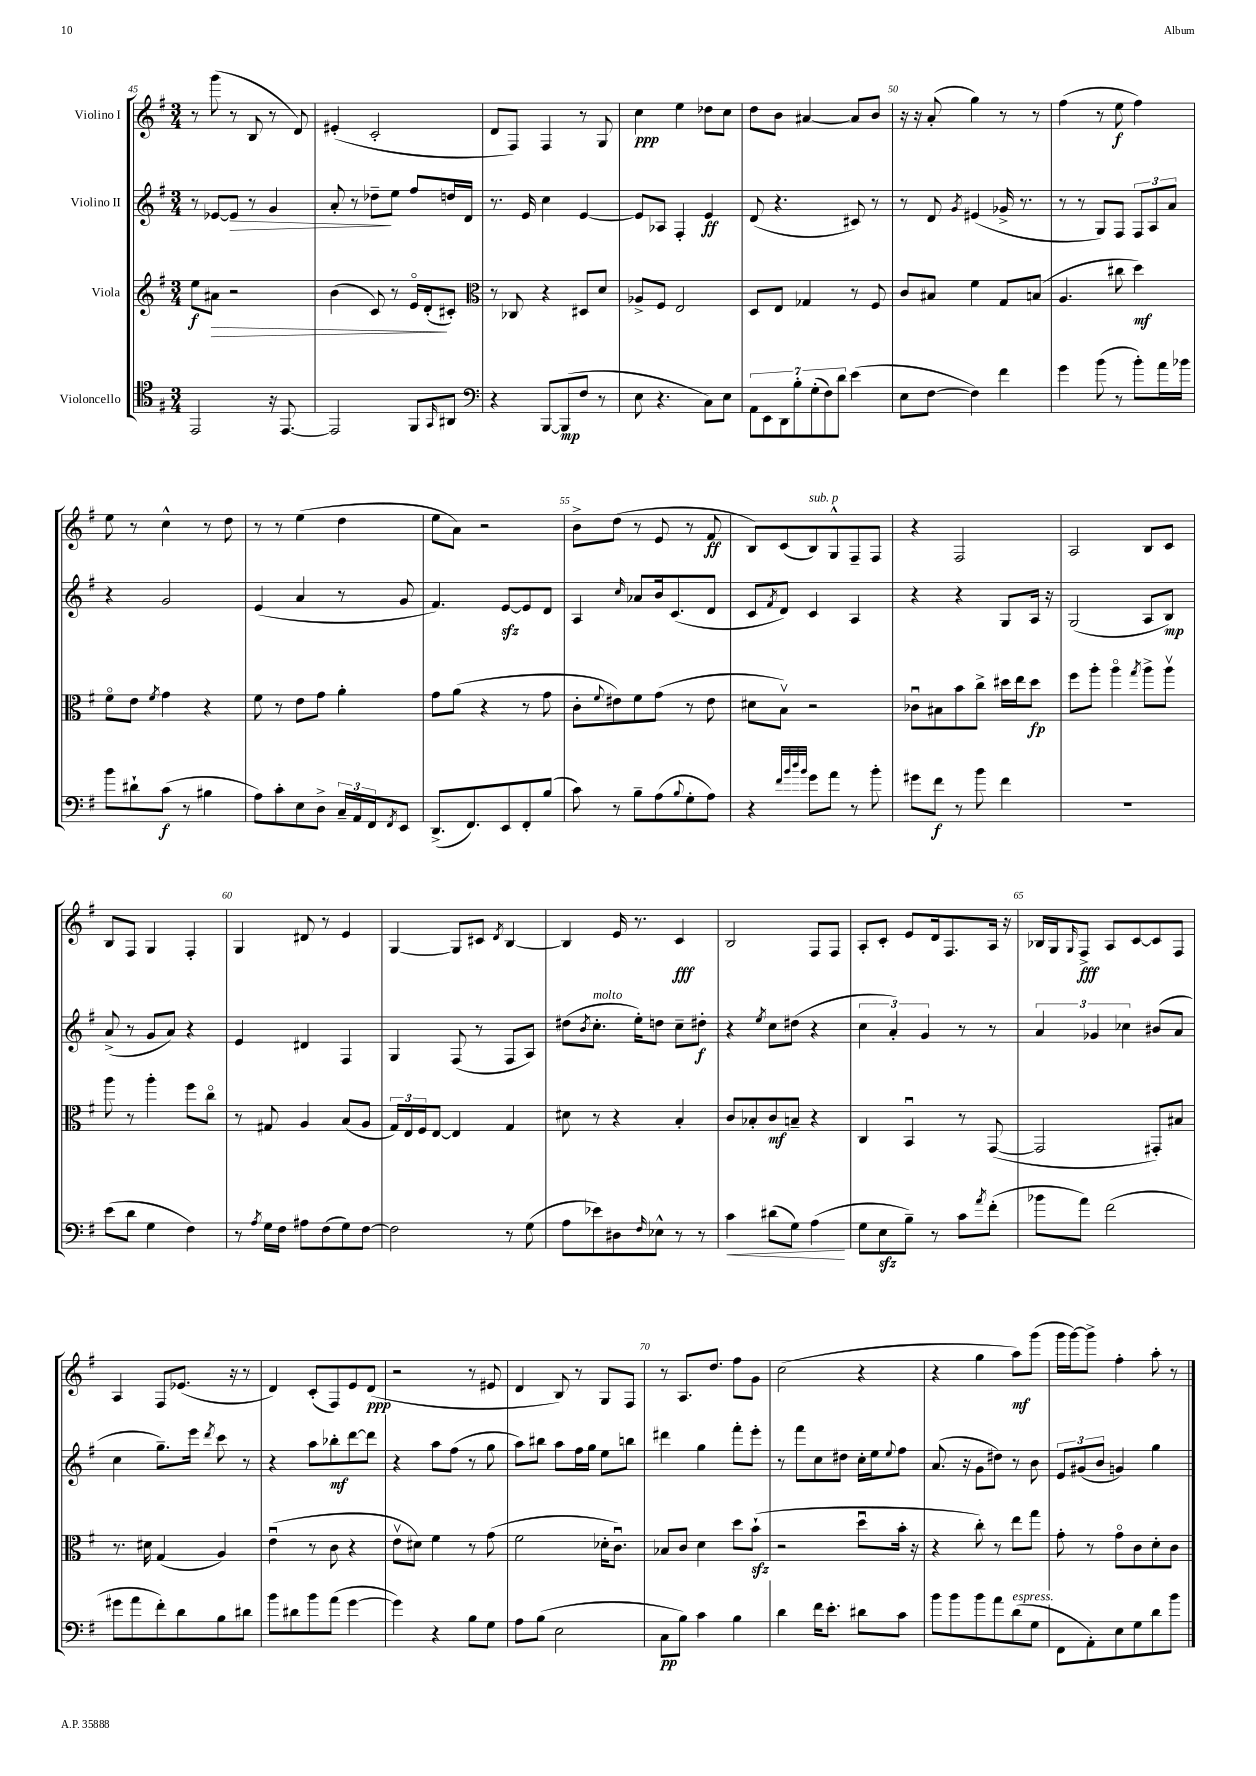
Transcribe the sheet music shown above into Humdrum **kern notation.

**kern	**kern	**kern	**kern
*staff4	*staff3	*staff2	*staff1
*clefC4	*clefG2	*clefG2	*clefG2
*k[f#]	*k[f#]	*k[f#]	*k[f#]
*M3/4	*M3/4	*M3/4	*M3/4
2EE/	8ee\L	8r	8r
.	8a#\J	[8e-/L	(8ggg\
.	2r	8e-/]J	8r
.	.	8r	8B/
16r	.	4g/	8r
[8.EE/	.	.	.
.	.	.	8d/)
=	=	=	=
2EE/]	(4b\	8a'/	(4e#'/
.	.	8r	.
.	8c/)	8dd-~\L	2c'/
.	8r	8ee\J	.
8FF#/L	16eo/LL	8ff#/L	.
.	(16d'/J	.	.
16qqGG/	.	.	.
8AA#/J	8c#'/J)	16dd/L	.
.	.	16d/JJ	.
=	=	=	=
*clefF4	*clefC3	*	*
4r	8r	8.r	8d/L
.	8C-/	.	8F#/J)
.	.	16e/	.
[8BBB/L	4r	4cc\	4F#/
(8BBB/]	.	.	.
8F#/J	8D#/L	[4e/	8r
8r	8d/J	.	8G/
=	=	=	=
8E\	8A-^/L	8e/]L	4cc\
4.r	8F#/J	8A-/J	.
.	2E/	4F#'/	4ee\
8C\L)	.	4e/	8dd-\L
8E\J	.	.	8cc\J
=	=	=	=
14AA\L	8D/L	(8d/	8dd\L
14EE\	.	.	.
.	8E/J	4.r	8b\J
14DD\	.	.	.
14B'\	.	.	.
.	4G-/	.	[4a#/
(14G'\	.	.	.
14F#\)	.	.	.
14d\J	.	.	.
(4e\	8r	8c#/)	8a#/]L
.	8F#/	8r	8b/J
=	=	=	=
8E\L	8c/L	8r	16r
.	.	.	16r
[8F#\J	8B#/J	8d/	(8a'/
.	.	8qg/	.
4F#\])	4f#\	(4e#/	4gg\)
4f#\	8G/L	16g-^/	8r
.	.	8.r	.
.	(8B/J	.	8r
=	=	=	=
4g\	4.A/	8r	(4ff#\
.	.	8r	.
(8b\	.	8G/L)	8r
8r	8cc#\	8F#/J	8ee\
8b'\L)	4dd\)	12F#/L	4ff#\)
.	.	12A/	.
16a\L	.	.	.
.	.	12a/J	.
16b-\JJ	.	.	.
=	=	=	=
8b\L	8f#o\L	4r	8ee\
8d#`\	8e\J	.	8r
.	8qf#/	.	.
(8c\J	4g\	2g/	4cc^^\
8r	.	.	.
4B#\	4r	.	8r
.	.	.	8dd\
=	=	=	=
8A\L)	8f#\	(4e/	8r
8c'\	8r	.	8r
8E\	8e\L	4a/	(4ee\
8D^\J	8g\J	.	.
24C~/LL	4a'\	8r	4dd\
24AA/	.	.	.
24FF#/J	.	.	.
8qFF#/	.	.	.
8EE/J	.	8g/	.
=	=	=	=
(8.DD^/L	8g\L	4.f#/)	8ee\L
.	(8a\J	.	8a\J)
8.FF#/)	.	.	.
.	4r	.	2r
8EE/	.	[8e/L	.
8FF#'/	8r	8e/]	.
(8B/J	8g\	8d/J	.
=	=	=	=
8c\)	8c'\L	4A/	8b^\L
.	8qqf#/	.	.
8r	8e#\)	.	(8dd\J
.	.	16qqcc/	.
8B~\L	8f#\	8a-/L	8r
(8A\	(8g\J	16b/k	8e/
.	.	(8.c/	.
8qqB/	.	.	.
8G'\	8r	.	8r
8A\J)	8e#\	8d/J	8f#/
=	=	=	=
4r	8d#\L	8c/L	8B/L)
.	.	8qf#/	.
.	8Bv\J)	8d/J)	(8c/
32qqf#/LLL	.	.	.
32qqb/	.	.	.
32qqdd/	.	.	.
32qqb/JJJ	.	.	.
8g\L	2r	4c/	8B/)
8a\J	.	.	8G^^/
8r	.	4A/	8F#~/
8b'\	.	.	8F#/J
=	=	=	=
8g#\L	8c-u\L	4r	4r
8f#\J	8B#\	.	.
8r	8b\	4r	2F#/
8b\	8cc^\J	.	.
4f#\	16dd#\LL	8G/L	.
.	16ee\J	.	.
.	8dd#\J	16A/Jk	.
.	.	16r	.
=	=	=	=
2.r	8ff#\L	(2G/	2A/
.	8aa'\J	.	.
.	4aao\	.	.
.	8qgg/	.	.
.	8aa^\L	8A/L	8B/L
.	8aav\J	8B/J)	8c/J
=	=	=	=
(8e\L	8aa\	(8a^/	8B/L
8d\J	8r	8r	8F#/J
4G\	4aa'\	8g/L	4G/
.	.	8a/J)	.
4F#\)	8ff#\L	4r	4F#'/
.	8cco\J	.	.
=	=	=	=
8r	8r	4e/	4G/
8qA/	.	.	.
16G\LL	8G#/	.	.
16F#\JJ	.	.	.
8A#\L	4A/	4d#/	8d#/
(8F#\	.	.	8r
8G\)	(8B/L	4F#/	4e/
[8F#\J	8A/J	.	.
=	=	=	=
2F#\]	24G/LL)	4G/	[4G/
.	24E/	.	.
.	24F#/J	.	.
.	[8E/J	.	.
.	4E/]	(8F#/	8G/]L
.	.	8r	8c#/J
.	.	.	8qd/
8r	4G/	8F#/L	[4B/
(8G\	.	8A/J)	.
=	=	=	=
8A\L	8d#\	(8dd#\L	4B/]
.	.	8qb/	.
8e-\)	8r	8.cc'\J	.
8D#\	4r	.	16e/
.	.	16ee'\LK)	8.r
16qqF#/	.	.	.
8E-^^\J	.	8dd\J	.
8r	4B'/	8cc~\L	4c/
8r	.	8dd#'\J	.
=	=	=	=
4c\	8c/L	4r	2B/
.	8B-'/	.	.
.	.	8qee/	.
(8d#\L	8c/	8cc\L	.
8G\J)	8B~/J	(8dd#\J	.
(4A\	4r	4r	8F#/L
.	.	.	8F#/J
=	=	=	=
8G\L	4C/	6cc\	8A'/L
8E\	.	.	8c'/J
.	.	6a'/)	.
8B~\J)	4BBu/	.	8e/L
.	.	6g/	.
8r	.	.	16d/k
.	.	.	8.F#/
8c\L	8r	8r	.
8qa/	.	.	.
(8f#'\J	([8GG/	8r	16A/Jk
.	.	.	16r
=	=	=	=
8b-\L	2GG/]	6a/	16B-/LL
.	.	.	16G/J
.	.	.	16qqG/
8a\J)	.	.	8F#^/J
.	.	6g-/	.
(2f#\	.	.	8A/L
.	.	6cc-\	.
.	.	.	[8c/
.	8GG#'/L)	(8b#/L	8c/]
.	8B#/J	8a/J	8F#/J
=	=	=	=
8g#\L	8.r	4cc\	4A/
8a\	.	.	.
.	16d#\	.	.
8f#'\)	(4G/	8.gg~\L)	8F#/L
8d\	.	.	(8.e-/J
.	.	16eee\Jk	.
.	.	8qddd/	.
8B\	4A/)	8ccc\	.
.	.	.	16r
8d#\J	.	8r	8r
=	=	=	=
8b\L	(4eu\	4r	4d/)
8d#\	.	.	.
8b\	8r	8aa\L	(8c'/L
(8a\J	8c\	8bb-'\	8F#/)
[4g\	4r	[8ddd\	8e/
.	.	8ddd\]J	(8d/J
=	=	=	=
4g\])	8ev\L	4r	2r
.	8d#\J)	.	.
4r	4f#\	8aa\L	.
.	.	(8ff#\J	.
8B\L	8r	8r	8r
8G\J	(8g\	8gg\	8e#/
=	=	=	=
8A\L	2f#\	8aa\L)	4d/
(8B\J	.	8bb#\J	.
2E\	.	8aa\L	8B/)
.	.	16ff#\L	8r
.	.	16gg\JJ	.
.	16d-'\LK	8ee\L	8G/L
.	8.cu\J)	.	.
.	.	8bb\J	8F#/J
=	=	=	=
8C\L	8B-/L	4ddd#\	8r
8B\J)	8c/J	.	8.A/L
4c\	4d\	4gg\	.
.	.	.	8.dd/J
4B\	8dd\L	8fff#'\L	8ff#\L
.	(8b`\J	8eee'\J	8g\J
=	=	=	=
4d\	2r	8r	(2cc\
.	.	8fff#\L	.
16f#\LK	.	8cc\	.
8.e'\J	.	.	.
.	.	8dd#\J	.
8d#\L	8ddu\L	16cc'\LL	4r
.	.	16ee\J	.
.	.	8qqee/	.
8c\J	16b'\Jk	8ff#\J	.
.	16r	.	.
=	=	=	=
8b\L	4r	(8.a/	4r
8b\	.	.	.
.	.	16r	.
8b\	8cc'\)	8g\L	4gg\
8a\	8r	8dd#\J)	.
(8d\	8ee\L	8r	8aa\L)
8G\J	8gg\J	8b\	(8ggg\J
=	=	=	=
8FF#\L	8g'\	12e/L	16ggg\LL
.	.	.	[16ggg\J)
.	.	(12g#/	.
8AA'\)	8r	.	8ggg^\]J
.	.	12b/J	.
8E\	8go\L	4g/)	4ff#'\
8G\	8c\	.	.
8d\	8d'\	4gg\	8aa'\
8b\J	8c\J	.	8r
==	==	==	==
*-	*-	*-	*-
